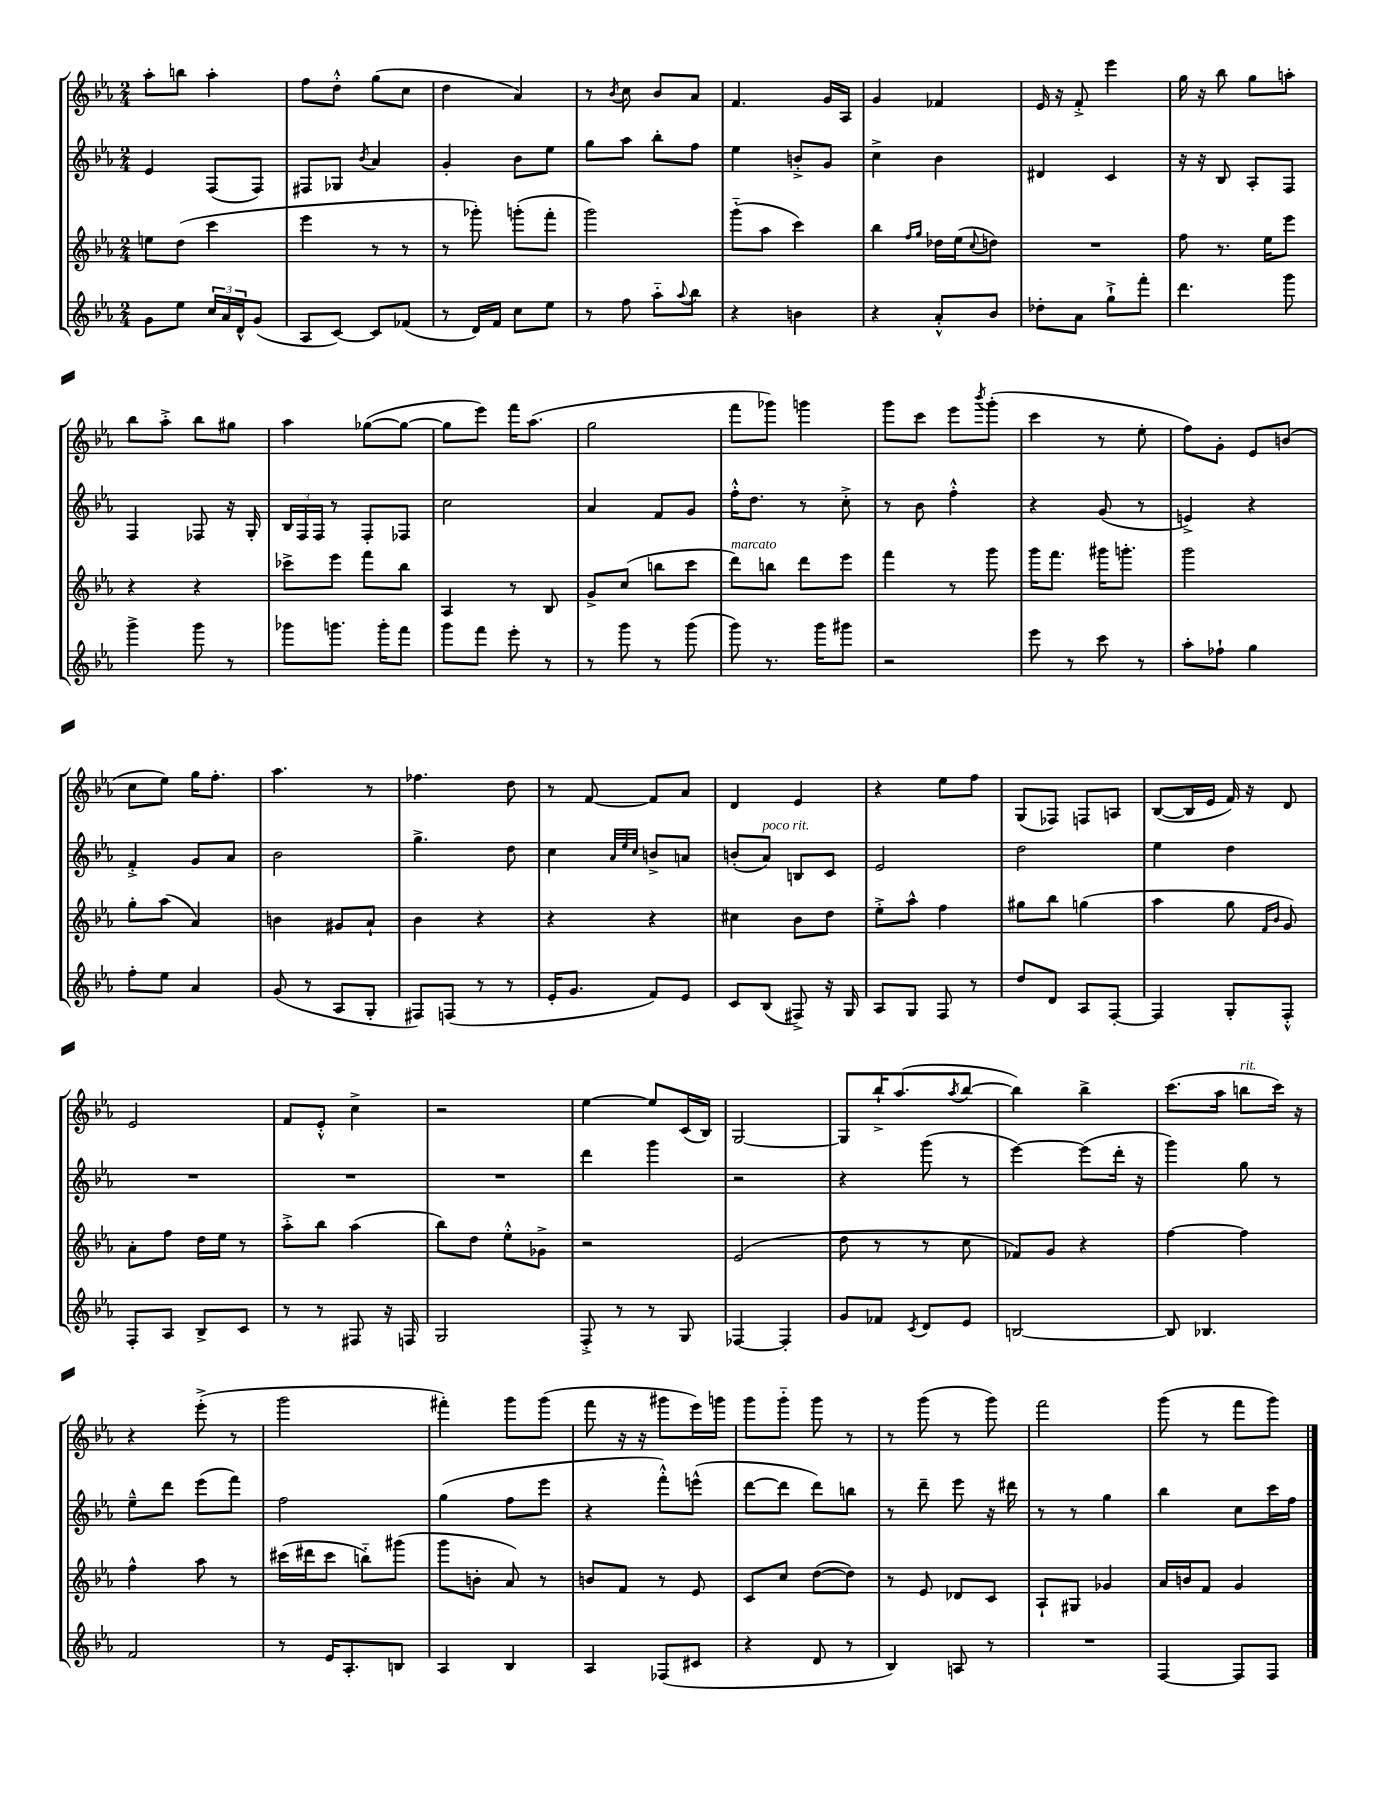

**kern	**kern	**kern	**kern
*part4	*part3	*part2	*part1
*staff4	*staff3	*staff2	*staff1
*clefG2	*clefG2	*clefG2	*clefG2
*k[b-e-a-]	*k[b-e-a-]	*k[b-e-a-]	*k[b-e-a-]
*M2/4	*M2/4	*M2/4	*M2/4
=45	=45	=45	=45
8g\L	8een\L	4e-/	8aa-'\L
8ee-\J	(8dd\J	.	8bbn\J
24cc/LL	4ccc\	(8F/L	4aa-'\
24a-/	.	.	.
24d^^/J	.	.	.
(8g/J	.	8F/J)	.
=46	=46	=46	=46
8A-/L	4eee-\	8F#X/L	8ff\L
[8c/J)	.	8G-X/J	8dd'^^\J
.	.	8qb-/	.
8c/L]	8r	4a-/	(8gg\L
(8f-X/J	8r	.	8cc\J
=47	=47	=47	=47
8r	8r	4g'/	4dd\
16d/LL)	8ggg-X'\)	.	.
16f/JJ	.	.	.
8cc\L	(8gggn'\L	8b-\L	4a-/)
8ee-\J	8fff'\J	8ee-\J	.
=48	=48	=48	=48
8r	2ggg\)	8gg\L	8r
.	.	.	8qb-/
8ff\	.	8aa-\J	8cc\
8aa-\L	.	8bb-'\L	8b-/L
8qqaa-/	.	.	.
8bb-\J	.	8ff\J	8a-/J
=49	=49	=49	=49
4r	(8ggg\L	4ee-\	4.f/
.	8aa-\J	.	.
4bn\	4ccc\)	8bn'^/L	.
.	.	8g/J	16g/LL
.	.	.	16A-/JJ
=50	=50	=50	=50
4r	4bb-\	4cc^\	4g/
.	16qqff/LL	.	.
.	16qqgg/JJ	.	.
8a-'^^/L	16dd-X\LL	4b-\	4f-X/
.	(16ee-\J	.	.
.	8qqcc/	.	.
8b-/J	8ddn\J)	.	.
=51	=51	=51	=51
8dd-X'\L	2r	4d#X/	16e-/
.	.	.	16r
8a-\J	.	.	8f'^/
8gg`^\L	.	4c/	4eee-\
8fff'\J	.	.	.
=52	=52	=52	=52
4.ddd\	8ff\	16r	16gg\
.	.	16r	16r
.	8.r	8B-/	8bb-\
.	.	8A-'/L	8gg\L
.	16ee-\KL	.	.
8ggg\	8eee-\J	8F/J	8aan'\J
!!LO:LB:g=z
=53	=53	=53	=53
4ggg^\	4r	4F/	8bb-\L
.	.	.	8aa-'^\J
8ggg\	4r	8F-X/	8bb-\L
8r	.	16r	8gg#X\J
.	.	16G'/	.
=54	=54	=54	=54
8ggg-X\L	8ccc-X^\L	24B-/LL	4aa-\
.	.	24F/	.
.	.	24F/JJ	.
8.gggn\J	8eee-\J	8r	.
.	8fff\L	8F'/L	([8gg-X\L
16ggg'\KL	.	.	.
8fff\J	8bb-\J	8F-X/J	8gg-\J_
=55	=55	=55	=55
8ggg\L	4A-/	2cc\	8gg-\L]
8fff\J	.	.	8eee-\J)
8eee-'\	8r	.	16fff\KL
.	.	.	(8.aa-\J
8r	8B-/	.	.
=56	=56	=56	=56
8r	8g^/L	4a-/	2gg\
8ggg\	(8cc/J	.	.
8r	8bbn\L	8f/L	.
(8ggg\	8ccc\J	8g/J	.
=57	=57	=57	=57
!	!LO:TX:a:i:t=marcato	!	!
8ggg\)	8ddd\L)	16ff'^^\KL	8fff\L
.	.	8.dd\J	.
8.r	8bbn\J	.	8ggg-X\J)
.	8ddd\L	8r	4gggn\
16ggg\KL	.	.	.
8ggg#X\J	8eee-\J	8cc'^\	.
=58	=58	=58	=58
2r	4fff\	8r	8ggg\L
.	.	8b-\	8ccc\J
.	8r	4ff'^^\	8eee-\L
.	.	.	8qbbb-/
.	8ggg\	.	(8ggg'\J
=59	=59	=59	=59
8eee-\	16ggg\KL	4r	4ccc\
.	8.fff\J	.	.
8r	.	.	.
8ccc\	16ggg#X\KL	(8g/	8r
.	8.gggn'\J	.	.
8r	.	8r	8ee-'\
=60	=60	=60	=60
8aa-'\L	2ggg\	4en^/)	8ff\L)
8ff-X`\J	.	.	8g'\J
4gg\	.	4r	8e-/L
.	.	.	(8bn/J
!!LO:LB:g=z
=61	=61	=61	=61
8ff'\L	8gg'\L	4f'^/	8cc\L
8ee-\J	(8aa-\J	.	8ee-\J)
4a-/	4a-/)	8g/L	16gg\KL
.	.	.	8.ff'\J
.	.	8a-/J	.
=62	=62	=62	=62
(8g/	4bn\	2b-\	4.aa-\
8r	.	.	.
8A-/L	8g#X/L	.	.
8G'/J	8a-`/J	.	8r
=63	=63	=63	=63
8F#X/L)	4b-\	4.gg^\	4.ff-X\
(8Fn/J	.	.	.
8r	4r	.	.
8r	.	8dd\	8dd\
=64	=64	=64	=64
16e-'/KL	4r	4cc\	8r
8.g/J	.	.	.
.	.	.	[8f/
.	.	32qqa-/LLL	.
.	.	32qqee-/	.
.	.	32qqcc/JJJ	.
8f/L)	4r	8bn^/L	8f/L]
8e-/J	.	8an/J	8a-/J
=65	=65	=65	=65
8c/L	4cc#X\	(8bn'/L	4d/
!	!	!LO:TX:a:i:t=poco rit.	!
(8B-/J	.	8a-/J)	.
8F#X^/)	8b-\L	8Bn/L	4e-/
16r	8dd\J	8c/J	.
16G/	.	.	.
=66	=66	=66	=66
8A-/L	8ee-'^\L	2e-/	4r
8G/J	8aa-^^\J	.	.
8F/	4ff\	.	8ee-\L
8r	.	.	8ff\J
=67	=67	=67	=67
8dd/L	8gg#X\L	2dd\	(8G/L
8d/J	8bb-\J	.	8F-X/J)
8A-/L	(4ggn\	.	8Fn/L
[8F'/J	.	.	8An/J
=68	=68	=68	=68
4F/]	4aa-\	4ee-\	([8B-/L
.	.	.	16B-/L]
.	.	.	16e-/JJ
8G'/L	8gg\	4dd\	16f/)
.	.	.	16r
.	16qqf/LL	.	.
.	16qqb-/JJ	.	.
8F'^^/J	8g/)	.	8d/
!!LO:LB:g=z
=69	=69	=69	=69
8F'/L	8a-'\L	2r	2e-/
8A-/J	8ff\J	.	.
8B-^/L	16dd\LL	.	.
.	16ee-\JJ	.	.
8c/J	8r	.	.
=70	=70	=70	=70
8r	8aa-'^\L	2r	8f/L
8r	8bb-\J	.	8e-'^^/J
8F#X/	(4aa-\	.	4cc^\
16r	.	.	.
16Fn/	.	.	.
=71	=71	=71	=71
2G/	8bb-\L)	2r	2r
.	8dd\J	.	.
.	8ee-'^^\L	.	.
.	8g-X^\J	.	.
=72	=72	=72	=72
8F'^/	2r	4ddd\	[4ee-\
8r	.	.	.
8r	.	4ggg\	8ee-/L]
8G/	.	.	(16c/L
.	.	.	16B-/JJ)
=73	=73	=73	=73
[4F-X/	(2e-/	2r	[2G/
4F-'/]	.	.	.
=74	=74	=74	=74
8g/L	8dd\	4r	8G/L]
8f-X/J	8r	.	16bb-`^/K
.	.	.	(8.aa-/
8qc/	.	.	.
8d/L	8r	(8ggg\	.
.	.	.	8qaa-/
8e-/J	8cc\	8r	[8bb-/J
=75	=75	=75	=75
[2Bn/	8f-X/L)	[4eee-\)	4bb-\])
.	8g/J	.	.
.	4r	(8eee-\L]	4bb-^\
.	.	16ddd'\Jk	.
.	.	16r	.
=76	=76	=76	=76
8B/]	[4ff\	4ggg\)	(8.ccc\L
4.B-X/	.	.	.
.	.	.	16aa-\Jk
!	!	!	!LO:TX:a:i:t=rit.
.	4ff\]	8gg\	8bbn\L
.	.	8r	16ccc\Jk)
.	.	.	16r
!!LO:LB:g=z
=77	=77	=77	=77
2f/	4ff^^\	8ee-~^^\L	4r
.	.	8ddd\J	.
.	8aa-\	(8eee-\L	(8eee-'^\
.	8r	8fff\J)	8r
=78	=78	=78	=78
8r	(16ccc#X\LL	2ff\	2ggg\
.	16ddd#X\J	.	.
16e-/KL	8ccc#\J	.	.
8.A-'/	.	.	.
.	8bbn\L)	.	.
8Bn/J	(8ggg#X\J	.	.
=79	=79	=79	=79
4A-/	8ggg\L	(4gg\	4fff#X'\)
.	8bn'\J	.	.
4B-/	8a-/)	8ff\L	8ggg\L
.	8r	8eee-\J	(8ggg\J
=80	=80	=80	=80
4A-/	8bn/L	4r	8fff\
.	8f/J	.	16r
.	.	.	16r
(8F-X/L	8r	8fff'^^\L)	8ggg#X\L
8c#X/J	8e-/	(8eeen^^\J	16eee-\L)
.	.	.	16gggn\JJ
=81	=81	=81	=81
4r	8c/L	[8ddd\L	8ggg\L
.	8cc/J	8ddd\J]	8ggg\J
8d/	([8dd\L	8ddd\L)	8ggg\
8r	8dd\J])	8bbn\J	8r
=82	=82	=82	=82
4B-/)	8r	8r	8r
.	8e-/	8ddd~\	(8ggg\
8An/	8d-X/L	8eee-\	8r
8r	8c/J	16r	8ggg\)
.	.	16ddd#X\	.
=83	=83	=83	=83
2r	8A-`/L	8r	2fff\
.	8G#X/J	8r	.
.	4g-X/	4gg\	.
=84	=84	=84	=84
[4F/	16a-/LL	4bb-\	(8ggg\
.	16bn/J	.	.
.	8f/J	.	8r
8F/L]	4g/	8cc\L	8fff\L
8F/J	.	16ccc\L	8ggg\J)
.	.	16ff\JJ	.
==	==	==	==
*-	*-	*-	*-
